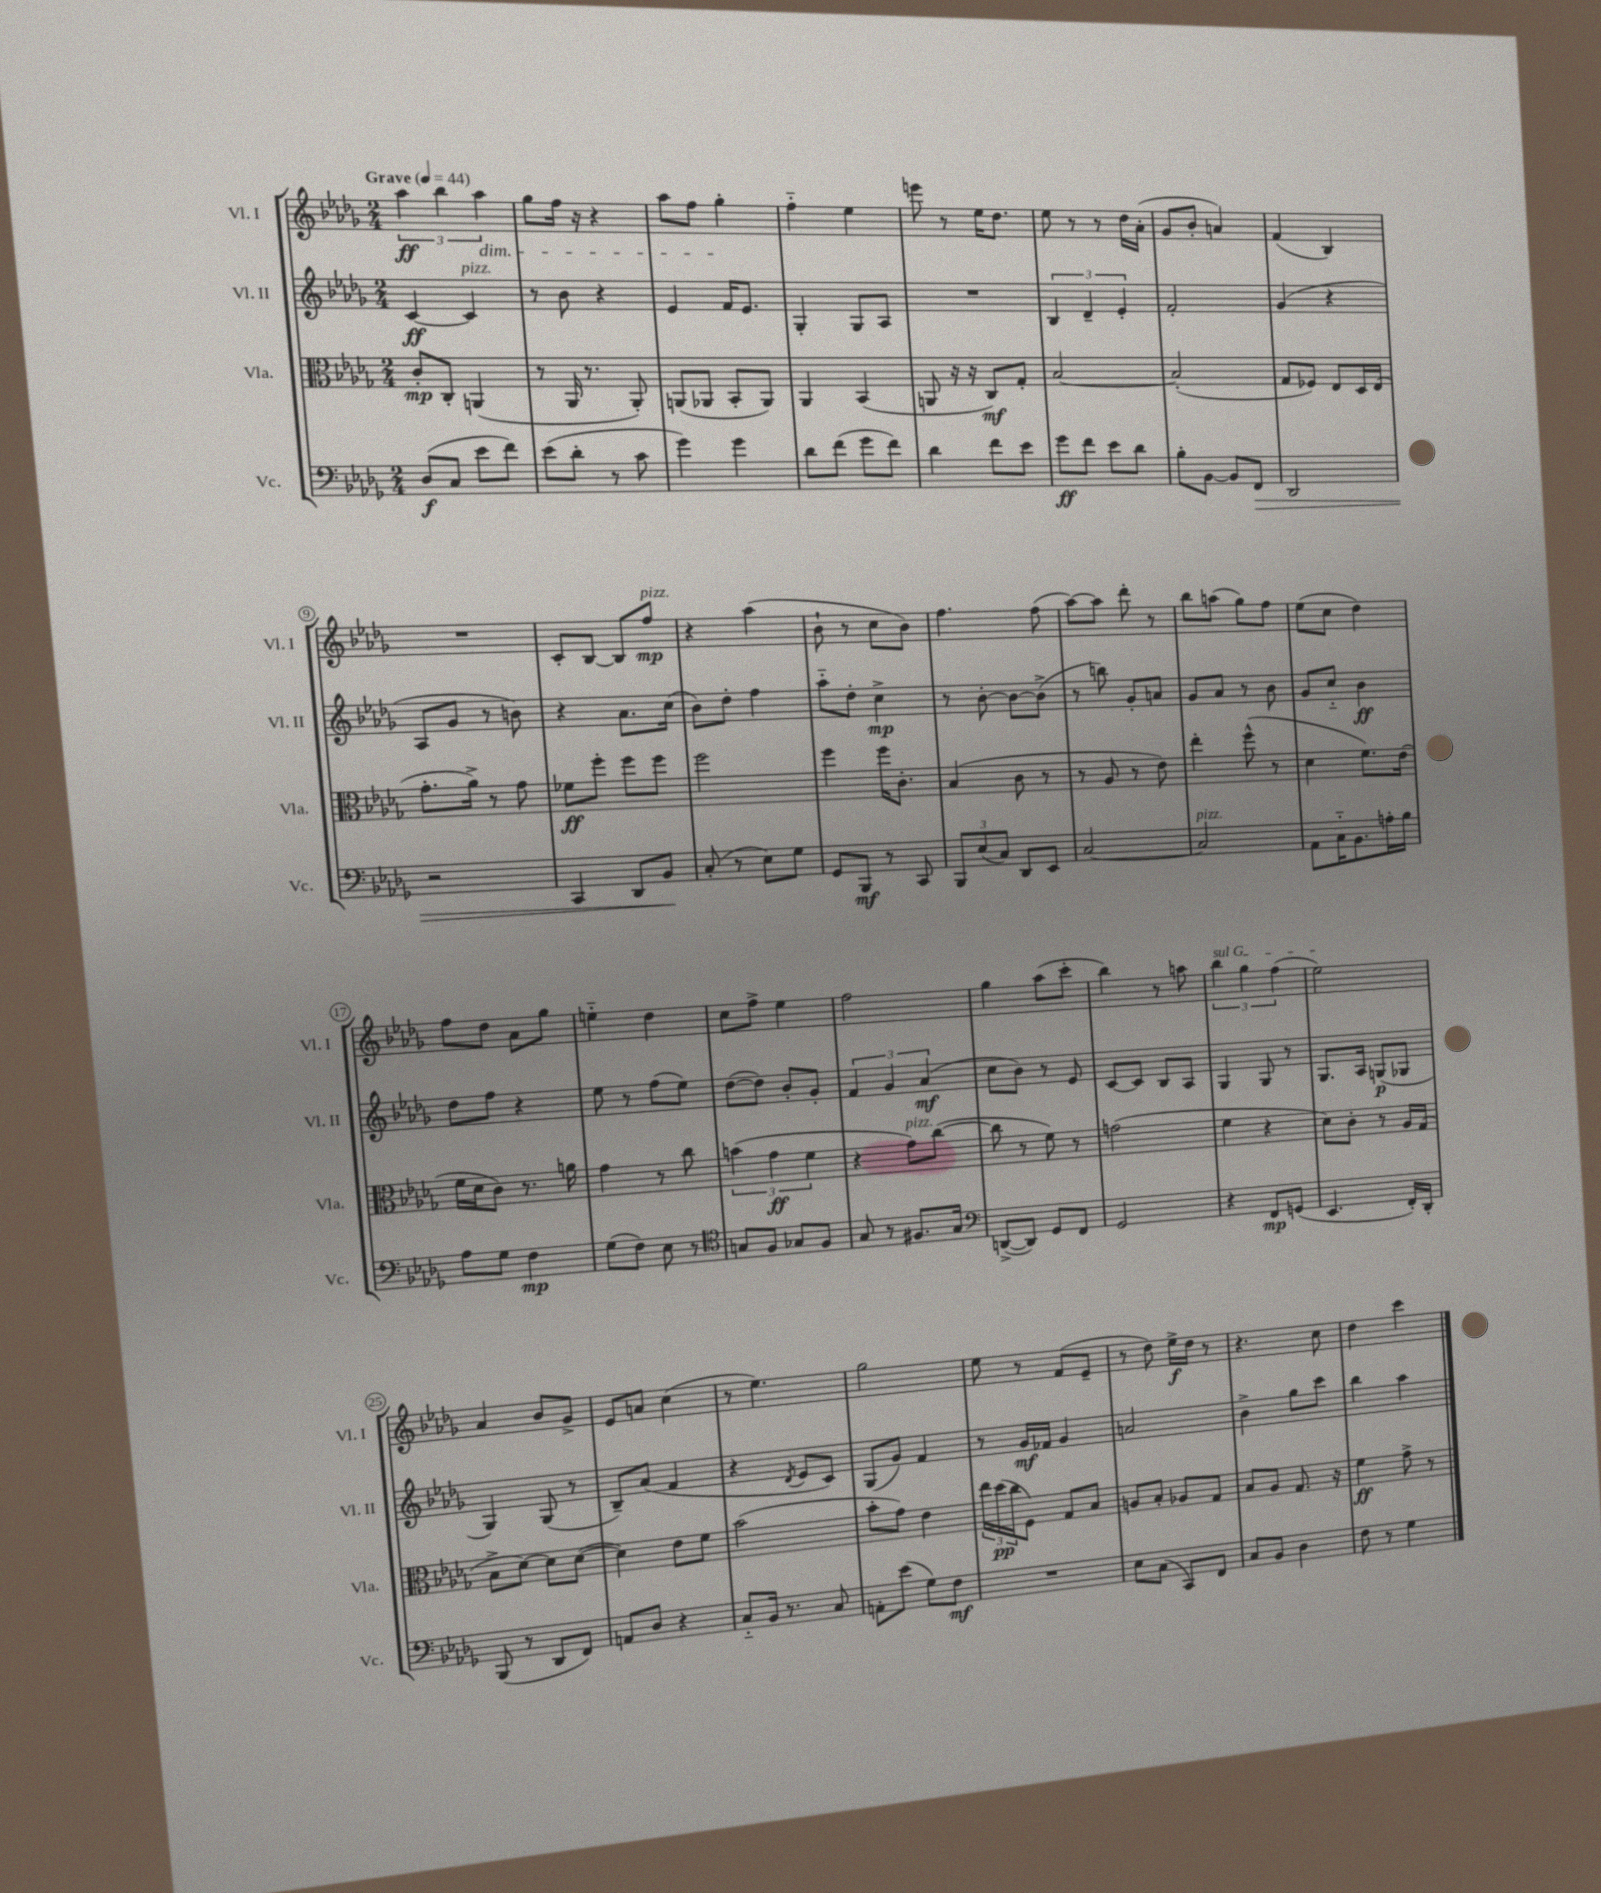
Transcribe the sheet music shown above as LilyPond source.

<<
\new StaffGroup <<
\new Staff = "s0" \with { instrumentName = "Vl. I" shortInstrumentName = "Vl. I" } {
    \clef treble \key des \major \numericTimeSignature \time 2/4 \tempo "Grave" 4 = 44
    \tuplet 3/2 { aes''4\ff bes''4 aes''4\dim } |
    ges''8 f''16 r16 r4 |
    aes''8 f''8 ges''4-.\! |
    f''4-_ ees''4 |
    e'''8 r8 ees''16 des''8. |
    ees''8 r8 r8 des''16 aes'16-.( |
    ges'8 bes'8-. a'4) |
    f'4( bes4) |
    R2 |
    c'8-. bes8~ bes8 f''8\mp^\markup { \italic "pizz." } |
    r4 aes''4( |
    bes'8-! r8 c''8 bes'8) |
    f''4. f''8( |
    aes''8~) aes''8 des'''8-. r8 |
    bes''8 a''8( ges''8) f''8 |
    ees''8( c''8 des''4) |
    f''8 des''8 aes'8 ges''8 |
    e''4-_ des''4 |
    c''8 f''8-> ees''4 |
    f''2 |
    ges''4 aes''8( c'''8-. |
    bes''4) r8 a''8 |
    \tuplet 3/2 { \once \override TextSpanner.bound-details.left.text = \markup { \italic "sul G" } bes''4\startTextSpan ges''4 f''4( } |
    ees''2\stopTextSpan) |
    aes'4 bes'8 ges'8-> |
    ees'8 a'8 c''4( |
    r8 ees''4.) |
    ges''2 |
    ees''8 r8 f'8( ees'8-- |
    r8 des''8) ees''16->\f des''16 r8 |
    r4. c''8 |
    des''4 c'''4 \bar "|." |
}
\new Staff = "s1" \with { instrumentName = "Vl. II" shortInstrumentName = "Vl. II" } {
    \clef treble \key des \major \numericTimeSignature \time 2/4
    c'4~\ff c'4^\markup { \italic "pizz." } |
    r8 bes'8 r4 |
    ees'4 f'16 ees'8. |
    ges4-. ges8 aes8 |
    R2 |
    \tuplet 3/2 { bes4 des'4-- ees'4-. } |
    f'2-. |
    ges'4( r4 |
    aes8 ges'8 r8 b'8) |
    r4 aes'8. c''16( |
    bes'8) des''8-. f''4 |
    aes''8-_ des''8-. c''4->\mp |
    r8 bes'8~-. bes'8~ bes'8->( |
    r8 b''8) ges'8-. a'8 |
    ges'8 aes'8 r8 bes'8 |
    ges'8 c''8-_ bes'4\ff |
    des''8 f''8 r4 |
    ees''8 r8 f''8( ees''8) |
    des''8~( des''8) bes'8-. ges'8-. |
    \tuplet 3/2 { f'4 ges'4 aes'4\mf( } |
    c''8 bes'8) r8 ees'8 |
    c'8~ c'8 bes8 aes8 |
    ges4 ges8 r8 |
    ges8. aes16 g8\p( ges8 |
    ges4) ges8( r8 |
    bes8--) aes'8( f'4 |
    r4 \acciaccatura { des'8 } ees'8 c'8) |
    ges8( ges'8) f'4 |
    r8 ges'16\mf fes'16 ges'4 |
    a'2 |
    bes'4-> ges''8 c'''8 |
    bes''4 aes''4 \bar "|." |
}
\new Staff = "s2" \with { instrumentName = "Vla." shortInstrumentName = "Vla." } {
    \clef alto \key des \major \numericTimeSignature \time 2/4
    c'8-.\mp c8-. a,4( |
    r8 aes,16 r8. aes,8-.) |
    a,8( aes,8 bes,8-. aes,8) |
    aes,4 bes,4( |
    a,8 r16 r16 c8\mf) ges8-. |
    bes2~ |
    bes2-.( |
    ges8 fes8) ees8 des16 ees16( |
    ges'8.-. aes'16->) r8 ges'8 |
    fes'8\ff f''8-. f''8 f''8 |
    f''2 |
    f''4 f''16 c'8.-. |
    bes4( c'8 r8 |
    r8 aes8 r8 ees'8) |
    ees''4-. f''8-^( r8 |
    des'4 f'8.) ees'16( |
    f'16 des'16 c'8) r8. a'16 |
    ges'4 r8 c''8 |
    \tuplet 3/2 { b'4( ges'4\ff f'4 } |
    r4 ges'8^\markup { \italic "pizz." }) c''8~( |
    c''8 r8 f'8) r8 |
    g'2( |
    f'4 r4 |
    des'8) c'8-. r8 aes16 ges16( |
    bes8-> des'8~) des'8 des'8~( |
    des'4) ees'8 f'8 |
    bes'2( |
    bes'8-. ges'8) ees'4 |
    \tuplet 3/2 { ees''16 des''16\pp( c''16 } f8) ges8 bes8 |
    a8 bes8-. aes8 ges8 |
    bes8 aes8 ges8. r16 |
    f'4\ff ges'8-> r8 \bar "|." |
}
\new Staff = "s3" \with { instrumentName = "Vc." shortInstrumentName = "Vc." } {
    \clef bass \key des \major \numericTimeSignature \time 2/4
    des8\f( c8 ees'8 f'8) |
    ees'8( des'8-. r8 c'8 |
    ges'4) ges'4 |
    des'8 f'8( ges'8 f'8) |
    des'4 f'8 ees'8 |
    ges'8\ff f'8 ees'8 des'8 |
    bes8-. bes,8~ bes,8 f,8\> |
    des,2 |
    r2 |
    c,4 des,8 bes,8\! |
    c8-.( r8 ees8) ges8 |
    ges,8 bes,,8\mf r8 c,8 |
    \tuplet 3/2 { bes,,8 ees8( c8) } des,8 ees,8 |
    c2~ |
    c2^\markup { \italic "pizz." } |
    aes,8 c16-_ bes,8. a16-. bes16 |
    aes8 ges8 f4\mp |
    ges8( f8) ees8 r8 |
    \clef tenor g8 f8 ges8 f8 |
    ges8 r8 fis8. ges16 |
    \clef bass d,8~->( d,8) ges,8 f,8 |
    ges,2 |
    r4 f,8\mp g,8( |
    ees,4. f,16-.) des,16-. |
    bes,,8( r8 des,8 f,8) |
    a,8 des8 r4 |
    c8-_ bes,16 r8. c8 |
    a,8-. ees'8( ges8) f8\mf |
    R2 |
    ees8 c8( c,8) f,8 |
    c8 bes,8 des4 |
    f8 r8 ges4 \bar "|." |
}
>>
>>
\layout { \context { \Score \override BarNumber.stencil = #(make-stencil-circler 0.1 0.3 ly:text-interface::print) } }
